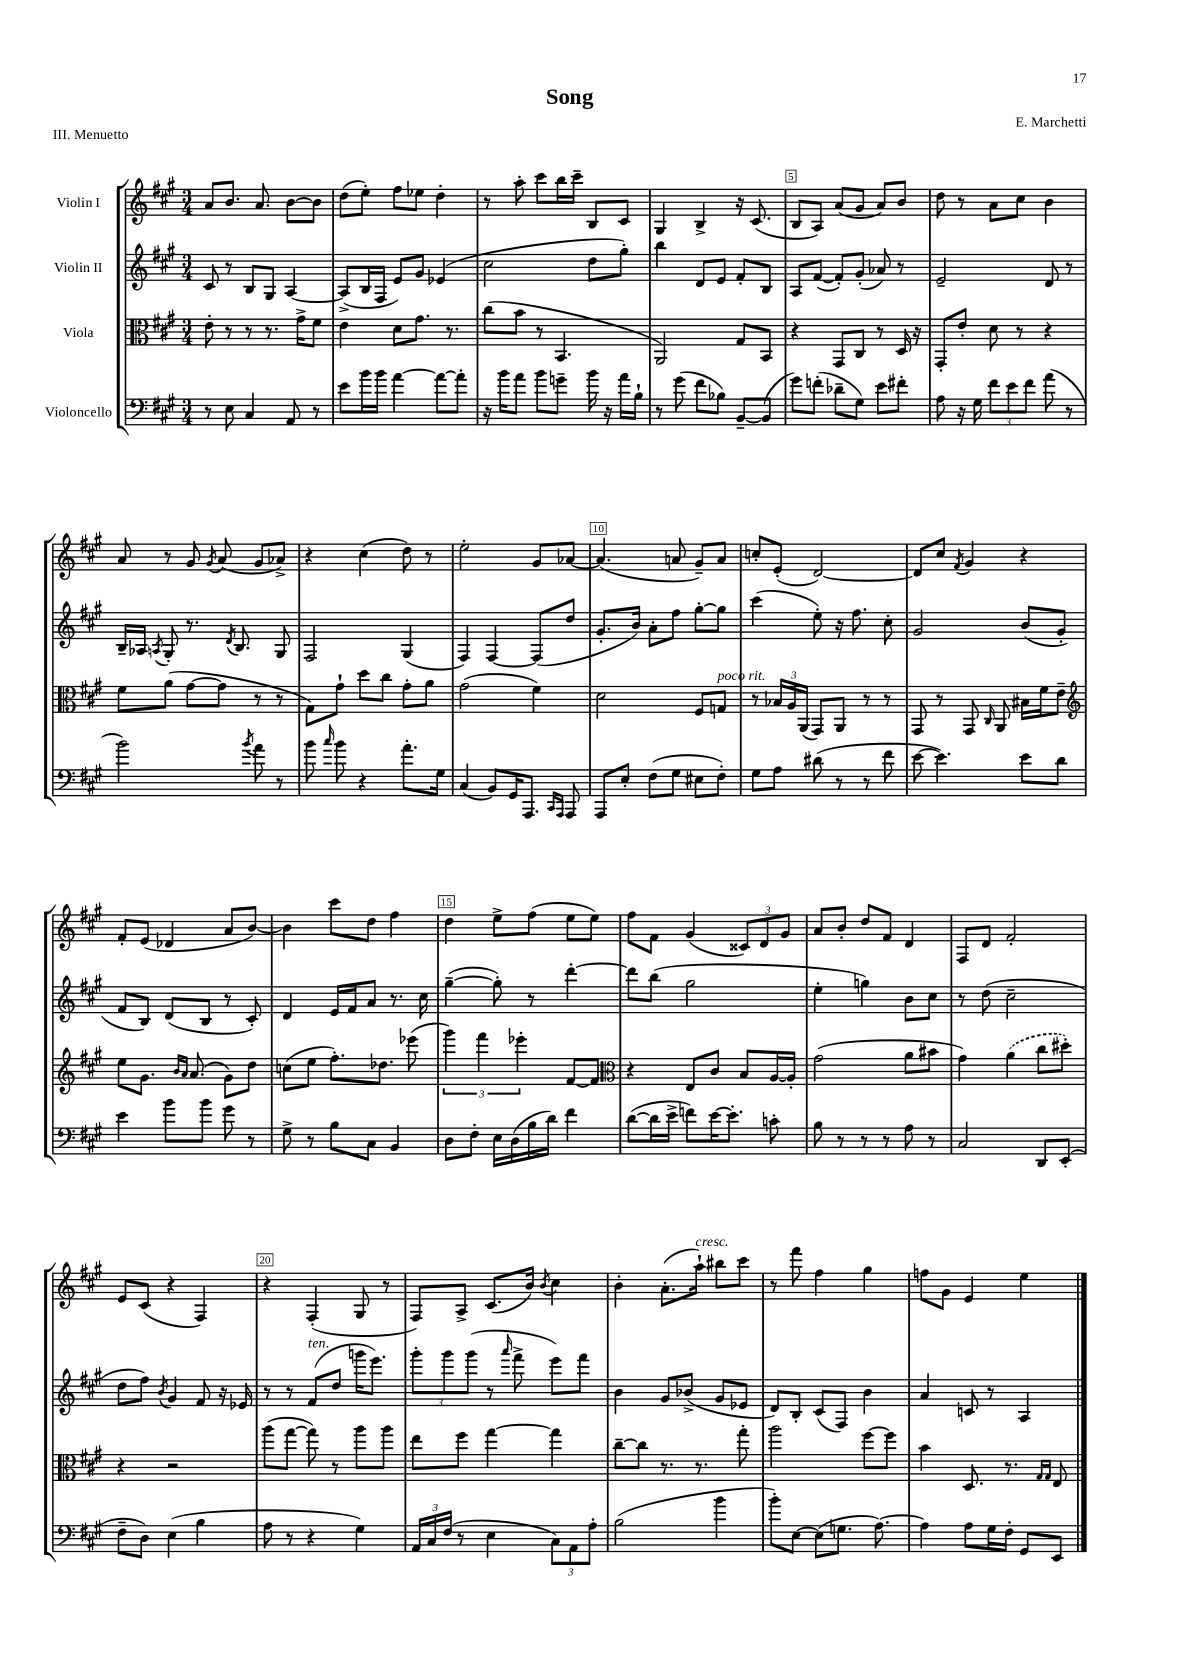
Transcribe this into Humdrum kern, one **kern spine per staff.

**kern	**kern	**kern	**kern
*staff4	*staff3	*staff2	*staff1
*clefF4	*clefC3	*clefG2	*clefG2
*k[f#c#g#]	*k[f#c#g#]	*k[f#c#g#]	*k[f#c#g#]
*M3/4	*M3/4	*M3/4	*M3/4
8r	8e'\	8c#/	8a/L
8E\	8r	8r	8.b/J
4C#/	8r	8B/L	.
.	.	.	8.a/
.	8.r	8G#/J	.
8AA/	.	[4A/	[8b\L
.	16g#^\LK	.	.
8r	8f#\J	.	8b\]J
=	=	=	=
8e\L	4e\	(8A^/]L	(8dd\L
16b\L	.	16B/L	8ee'\J)
16b\JJ	.	16F#/JJ	.
[4a\	8d\L	8e/L)	8ff#\L
.	8.g#\J	8g#/J	8ee-\J
8a\_L	.	(4e-/	4dd'\
.	8.r	.	.
8a'\]J	.	.	.
=	=	=	=
16r	(8cc#\L	2cc#\	8r
16b\LK	.	.	.
8a\J	8b\J	.	8aa'\
8b\L	8r	.	8ccc#\L
8g~\J	4.BB/	.	16bb\L
.	.	.	16ccc#~\JJ
16b\	.	8dd\L	8B/L
16r	.	.	.
16a\LL	.	8gg#'\J)	8c#/J
16B`\JJ	.	.	.
=	=	=	=
8r	2AA/)	4bb\	4G#/
(8g#\	.	.	.
8f#\L	.	8d/L	4B^/
8B-\J)	.	8e/J	.
[8BB~/L	8G#/L	8f#'/L	16r
.	.	.	(8.c#/
(8BB/]J	8BB/J	8B/J	.
=	=	=	=
8g#\L)	4r	8A/L	8B/L
(8f'\J	.	([8f#/J	8A/J)
8d-~\L	8GG#/L	8f#'/]L)	(8a/L
8G#\J)	8C#/J	(8g#'/J	8g#/J
8e\L	8r	8a-/)	8a/L)
8f#'\J	16D/	8r	8b/J
.	16r	.	.
=	=	=	=
8A\	8GG#'/L	2e~/	8dd\
16r	8e'/J	.	8r
16G#\	.	.	.
12f#\L	8d\	.	8a\L
12e\	.	.	.
.	8r	.	8cc#\J
12f#\J	.	.	.
(8a\	4r	8d/	4b\
8r	.	8r	.
=	=	=	=
2b\)	8f#\L	16B~/LL	8a/
.	.	16A-/JJ	.
.	.	8qA/	.
.	(8a\J	8G#'/	8r
.	[8g#\L	8.r	8g#/
.	.	.	8qg#/
.	8g#\]J	.	(8a/
.	.	8qd/	.
.	.	8.B/	.
8qb/	.	.	.
8a\	8r	.	8g#/L
8r	8r	8G#/	8a-^/J)
=	=	=	=
8b\	8G#\L)	2F#/	4r
16qqcc#/	.	.	.
8b\	8g#`\J	.	.
4r	8dd\L	.	(4cc#\
.	8cc#\J	.	.
8.a'\L	8g#'\L	(4G#/	8dd\)
.	8a\J	.	8r
16G#\Jk	.	.	.
=	=	=	=
(4C#/	(2g#\	4F#/)	2ee'\
8BB/L)	.	[4F#/	.
16GG#/K	.	.	.
8.AAA/J	.	.	.
.	4f#\)	(8F#/]L	8g#/L
16qqCC#/LL	.	.	.
16qqAAA/JJ	.	.	.
8AAA/	.	8dd/J	[8a-/J
=	=	=	=
8AAA/L	2d\	8.g#'/L	(4.a-/]
8E'/J	.	.	.
.	.	16b/Jk)	.
(8F#\L	.	8a'\L	.
8G#\J	.	8ff#\J	8a/
8E#\L	8F#/L	[8gg#'\L	8g#~/L)
8F#'\J)	8G/J	8gg#\]J	8a/J
=	=	=	=
8G#\L	8r	(4ccc#\	8cc'/L
8A\J	24B-/LL	.	(8e'/J
.	24A/	.	.
.	(24AA/JJ	.	.
(8d#\	8GG#/L)	8ee'\)	[2d/)
8r	8AA/J	16r	.
.	.	8.ff#\	.
8r	8r	.	.
8f#\	8r	8cc#'\	.
=	=	=	=
[8e\	8GG#/	2g#/	8d/]L
4.e\])	8r	.	8cc#/J
.	.	.	8qf#/
.	8GG#/	.	4g#/
.	16qqC#/	.	.
.	8AA/	.	.
8e\L	16B#\LL	(8b/L	4r
.	16f#\J	.	.
8d\J	8e~\J	8g#'/J	.
=	=	=	=
*	*clefG2	*	*
4e\	8ee\L	8f#/L	8f#'/L
.	8.g#\J	8B/J)	(8e/J
8b\L	.	(8d/L	4d-/
.	16qqb/LL	.	.
.	16qqa/JJ	.	.
.	(8.a/	.	.
8b\J	.	8B/J	.
8g#\	8g#\L)	8r	8a/L
8r	8dd\J	8c#'/)	[8b/J)
=	=	=	=
8G#^\	(8cc\L	4d/	4b\]
8r	8ee\J	.	.
8B\L	8.ff#'\L)	16e/LL	8ccc#\L
.	.	16f#/J	.
8C#\J	.	8a/J	8dd\J
.	8.dd-\J	.	.
4BB/	.	8.r	4ff#\
.	(8eee-\	.	.
.	.	16cc#\	.
=	=	=	=
8D\L	6ggg#\)	([4gg#~\	4dd\
8F#'\J	.	.	.
.	6fff#\	.	.
16E\LL	.	8gg#'\])	8ee^\L
(16D\	.	.	.
.	6eee-'\	.	.
16B\	.	8r	(8ff#\J
16d\JJ)	.	.	.
4f#\	[8f#/L	[4ddd'\	8ee\L
.	8f#/]J	.	8ee\J)
=	=	=	=
*	*clefC3	*	*
([8d\L	4r	8ddd\]L	8ff#\L
16d\]L	.	(8bb\J	8f#\J
16e^\JJ	.	.	.
8f\L)	8E/L	2gg#\	(4g#/
[16e\K	8c#/J	.	.
8.e'\]J	.	.	.
.	8B/L	.	12c##/L)
.	.	.	12d/
8c'\	[16A/L	.	.
.	.	.	12g#/J
.	16A'/]JJ	.	.
=	=	=	=
8B\	(2g#\	4ee'\	8a/L
8r	.	.	8b'/J
8r	.	4gg\)	8dd/L
8r	.	.	8f#/J
8A\	8a\L	8b\L	4d/
8r	8b#\J	8cc#\J	.
=	=	=	=
2C#/	4g#\)	8r	8F#/L
.	.	(8dd\	8d/J
.	(4a\	2cc#~\	2f#'/
8DD/L	8cc#\L	.	.
(8EE'/J	8dd#'\J)	.	.
=	=	=	=
8F#~\L	4r	8dd\L	8e/L
8D\J)	.	8ff#\J)	(8c#/J
.	.	8qb/	.
(4E\	2r	4g#/	4r
4B\	.	8f#/	4F#/)
.	.	16r	.
.	.	16e-/	.
=	=	=	=
8A\	(8aa\L	8r	4r
8r	[8gg#\J	8r	.
4r	8gg#\])	(8f#/L	(4F#'/
.	8r	8dd/J	.
4G#\)	8aa\L	16ggg\LK	8G#/
.	.	8.eee\J)	.
.	8aa\J	.	8r
=	=	=	=
24AA/LL	8ee\L	12ggg#'\L	8F#/L)
24C#/	.	.	.
(24F#/JJ	.	12ggg#\	.
8r	8ff#\J	.	8A^/J
.	.	(12ggg#\J	.
4E\	[4gg#\	8r	(8.c#/L
.	.	16qqaaa/	.
.	.	8fff#^\	.
.	.	.	16b/Jk)
.	.	.	8qb/
12C#\L)	4gg#\]	8eee\L)	4cc#\
12AA\	.	.	.
.	.	8fff#\J	.
12A'\J	.	.	.
=	=	=	=
(2B\	[8cc#~\L	4b\	4b'\
.	8cc#\]J	.	.
.	8.r	8g#/L	(8.a'\L
.	.	(8b-^/J	.
.	8.r	.	16aa`\Jk)
4b\	.	8g#/L	8bb#\L
.	8gg#'\	8e-/J	8ccc#\J
=	=	=	=
8b'\L)	2aa\	8d/L)	8r
[8E\J	.	8B'/J	8fff#\
(8E\]L	.	(8c#/L	4ff#\
8.G\J	.	8F#/J)	.
.	[8ff#\L	4b\	4gg#\
[8.A\)	.	.	.
.	8ff#\]J	.	.
=	=	=	=
4A\]	4b\	4a/	8ff\L
.	.	.	8g#\J
8A\L	8.D/	8c/	4e/
16G#\L	.	8r	.
16F#'\JJ	8.r	.	.
8GG#/L	.	4A/	4ee\
.	16qqG#/LL	.	.
.	16qqG#/JJ	.	.
8EE/J	8E/	.	.
==	==	==	==
*-	*-	*-	*-
